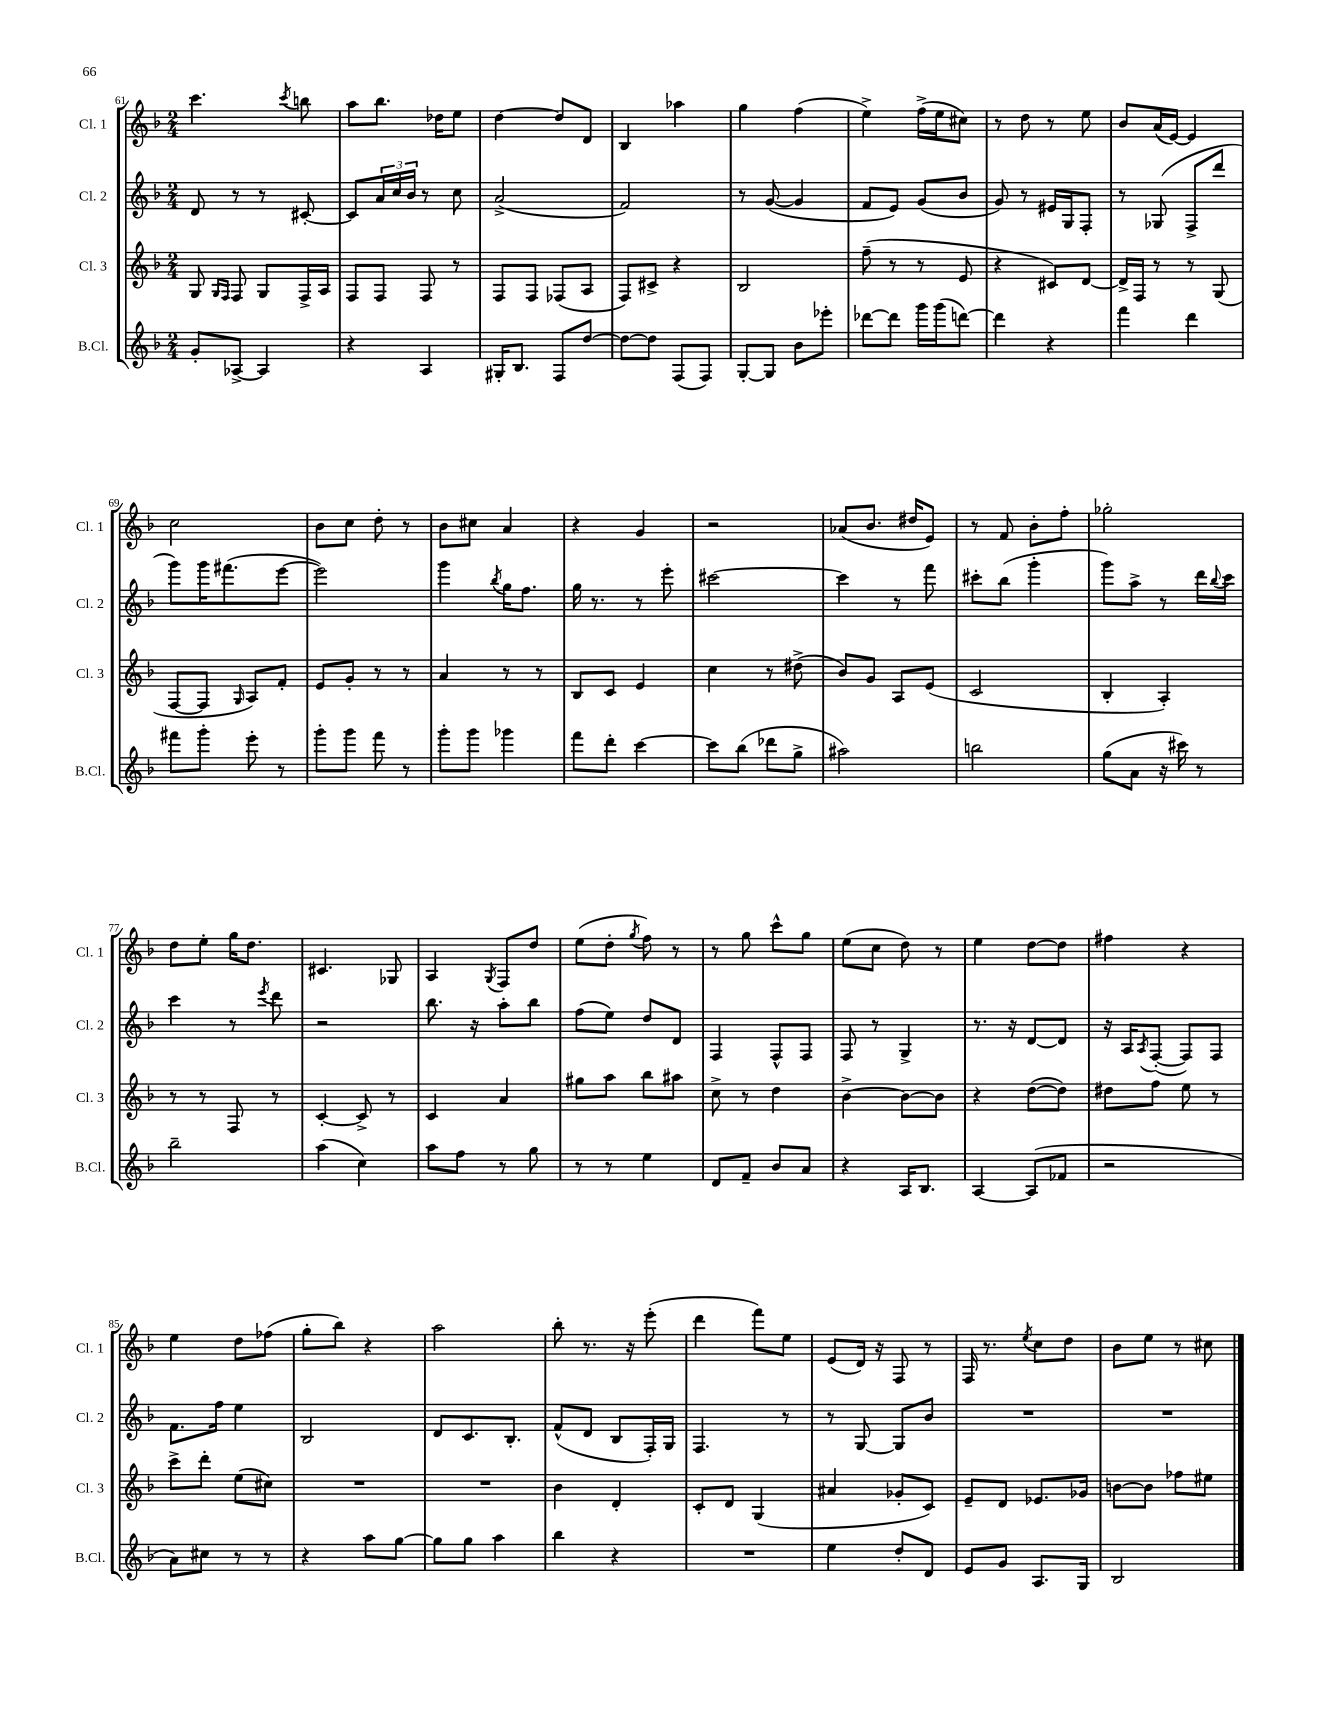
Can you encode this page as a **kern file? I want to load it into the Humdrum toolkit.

**kern	**kern	**kern	**kern
*staff4	*staff3	*staff2	*staff1
*clefG2	*clefG2	*clefG2	*clefG2
*k[b-]	*k[b-]	*k[b-]	*k[b-]
*M2/4	*M2/4	*M2/4	*M2/4
8g'	8G	8d	4.ccc
.	16qqG	.	.
.	16qqF	.	.
[8A-^	8F	8r	.
4A-]	8G	8r	.
.	.	.	8qccc
.	16F^	[8c#'	8bb
.	16A	.	.
=	=	=	=
4r	8F	8c#]	8aa
.	8F	24a	8.bb-
.	.	24cc	.
.	.	24b-	.
4A	8F	8r	.
.	.	.	16dd-
.	8r	8cc	8ee
=	=	=	=
16G#'	8F	(2a^	[4dd
8.B-	.	.	.
.	8F	.	.
8F	(8F-	.	8dd]
[8dd	8A	.	8d
=	=	=	=
8dd_	8F)	2f)	4B-
8dd]	8c#^	.	.
(8F	4r	.	4aa-
8F)	.	.	.
=	=	=	=
[8G'	2B-	8r	4gg
8G]	.	([8g	.
8b-	.	4g]	(4ff
8eee-'	.	.	.
=	=	=	=
[8ddd-	(8ff~	8f	4ee^)
8ddd-]	8r	8e)	.
16ggg	8r	(8g	(16ff^
(16ggg	.	.	16ee
[8ddd)	8e	8b-	8cc#)
=	=	=	=
4ddd]	4r	8g)	8r
.	.	8r	8dd
4r	8c#)	16e#	8r
.	.	16G	.
.	[8d	8F'	8ee
=	=	=	=
4fff	16d^]	8r	8b-
.	16F	.	.
.	8r	(8G-	(16a
.	.	.	[16e)
4ddd	8r	8F^	4e]
.	(8G	8ddd	.
=	=	=	=
8fff#	[8F	8ggg)	2cc
8ggg'	8F]	16ggg	.
.	.	(8.fff#	.
.	16qqG	.	.
8eee'	8A)	.	.
8r	8f'	[8eee	.
=	=	=	=
8ggg'	8e	2eee])	8b-
8ggg	8g'	.	8cc
8fff	8r	.	8dd'
8r	8r	.	8r
=	=	=	=
8ggg'	4a	4ggg	8b-
8ggg	.	.	8cc#
.	.	8qbb-	.
4ggg-	8r	16gg	4a
.	.	8.ff	.
.	8r	.	.
=	=	=	=
8fff	8B-	16gg	4r
.	.	8.r	.
8ddd'	8c	.	.
[4ccc	4e	8r	4g
.	.	8eee'	.
=	=	=	=
8ccc]	4cc	[2ccc#	2r
(8bb-	.	.	.
8ddd-	8r	.	.
8gg^	(8dd#^	.	.
=	=	=	=
2aa#)	8b-)	4ccc#]	(8a-
.	8g	.	8.b-
.	8A	8r	.
.	.	.	16dd#
.	(8e	8fff	8e)
=	=	=	=
2bb	2c	8ccc#'	8r
.	.	(8bb-	8f
.	.	4ggg'	8b-'
.	.	.	8ff'
=	=	=	=
(8gg	4B-'	8ggg)	2gg-'
8a	.	8aa^	.
16r	4A')	8r	.
16ccc#)	.	.	.
8r	.	16ddd	.
.	.	8qqbb-	.
.	.	16ccc	.
=	=	=	=
2bb-~	8r	4ccc	8dd
.	8r	.	8ee'
.	8F	8r	16gg
.	.	.	8.dd
.	.	8qeee	.
.	8r	8ddd	.
=	=	=	=
(4aa	[4c'	2r	4.c#
4cc)	8c^]	.	.
.	8r	.	8G-
=	=	=	=
8aa	4c	8.bb-	4A
8ff	.	.	.
.	.	16r	.
.	.	.	8qG
8r	4a	8aa'	8F
8gg	.	8bb-	8dd
=	=	=	=
8r	8gg#	(8ff	(8ee
8r	8aa	8ee)	8dd'
.	.	.	8qgg
4ee	8bb-	8dd	8ff)
.	8aa#	8d	8r
=	=	=	=
8d	8cc^	4F	8r
8f~	8r	.	8gg
8b-	4dd	8F^^	8ccc^^
8a	.	8F	8gg
=	=	=	=
4r	[4b-^	8F	(8ee
.	.	8r	8cc
16A	8b-_	4G^	8dd)
8.B-	.	.	.
.	8b-]	.	8r
=	=	=	=
[4A	4r	8.r	4ee
.	.	16r	.
(8A]	([8dd	[8d	[8dd
8f-	8dd])	8d]	8dd]
=	=	=	=
2r	8dd#	16r	4ff#
.	.	16A	.
.	.	8qA	.
.	8ff	([8F'	.
.	8ee	8F])	4r
.	8r	8F	.
=	=	=	=
8a)	8ccc^	8.f	4ee
8cc#	8ddd'	.	.
.	.	16ff	.
8r	(8ee	4ee	8dd
8r	8cc#)	.	(8ff-
=	=	=	=
4r	2r	2B-	8gg'
.	.	.	8bb-)
8aa	.	.	4r
[8gg	.	.	.
=	=	=	=
8gg]	2r	8d	2aa
8gg	.	8.c	.
4aa	.	.	.
.	.	8.B-'	.
=	=	=	=
4bb-	4b-	(8f^^	8bb-'
.	.	8d	8.r
4r	4d'	8B-	.
.	.	.	16r
.	.	16F')	(8eee'
.	.	16G	.
=	=	=	=
2r	8c'	4.F	4ddd
.	8d	.	.
.	(4G	.	8fff)
.	.	8r	8ee
=	=	=	=
4ee	4a#	8r	(8e
.	.	[8G	16d)
.	.	.	16r
8dd'	8g-'	8G]	8F
8d	8c)	8b-	8r
=	=	=	=
8e	8e~	2r	16F
.	.	.	8.r
8g	8d	.	.
.	.	.	8qee
8.A	8.e-	.	8cc
.	.	.	8dd
16G	16g-	.	.
=	=	=	=
2B-	[8b	2r	8b-
.	8b]	.	8ee
.	8ff-	.	8r
.	8ee#	.	8cc#
==	==	==	==
*-	*-	*-	*-
